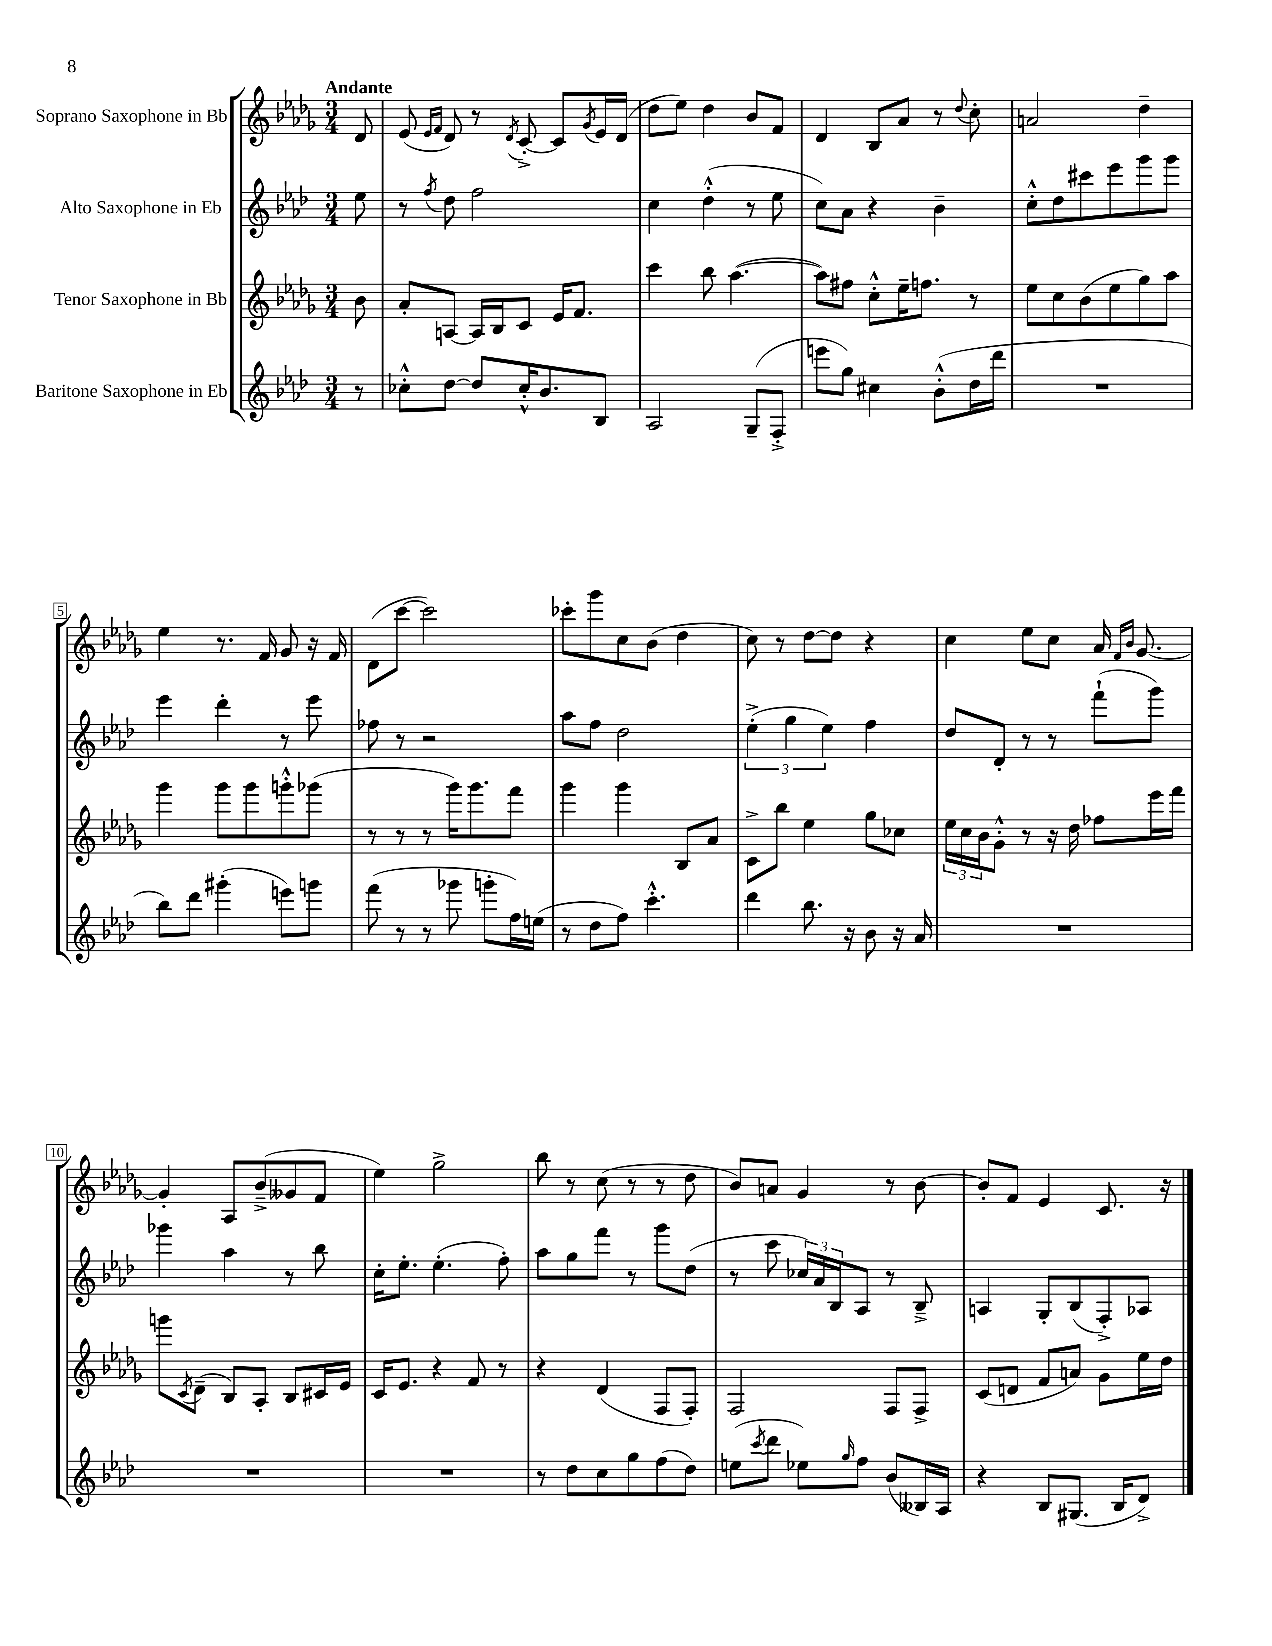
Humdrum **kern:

**kern	**kern	**kern	**kern
*part4	*part3	*part2	*part1
*staff4	*staff3	*staff2	*staff1
*I"Baritone Saxophone in Eb	*I"Tenor Saxophone in Bb	*I"Alto Saxophone in Eb	*I"Soprano Saxophone in Bb
*clefG2	*clefG2	*clefG2	*clefG2
*k[b-e-a-d-]	*k[b-e-a-d-g-]	*k[b-e-a-d-]	*k[b-e-a-d-g-]
*M3/4	*M3/4	*M3/4	*M3/4
=	=	=	=
!	!	!	!LO:TX:a:B:t=Andante
8r	8b-\	8ee-\	8d-/
=1	=1	=1	=1
8cc-X'^^\L	8a-'/L	8r	(8e-/
.	.	.	16qqe-/LL
.	.	8qff/	16qqf/JJ
[8dd-\J	[8An/J	8dd-\	8d-/)
8dd-/L]	16A/LL]	2ff\	8r
.	16B-/J	.	.
.	.	.	8qd-/
16cc-'^^/K	8c/J	.	[8c'^/
8.b-/	.	.	.
.	16e-/KL	.	8c/L]
.	8.f/J	.	.
.	.	.	8qg-/
8B-/J	.	.	16e-/L
.	.	.	(16d-/JJ
=2	=2	=2	=2
2A-/	4ccc\	4cc\	8dd-\L
.	.	.	8ee-\J)
.	8bb-\	(4dd-'^^\	4dd-\
.	([4.aa-\	.	.
(8G~/L	.	8r	8b-/L
8F'^/J	.	8ee-\	8f/J
=3	=3	=3	=3
8eeen\L	8aa-\L])	8cc\L)	4d-/
8gg\J)	8ff#X\J	8a-\J	.
4cc#X\	8cc'^^\L	4r	8B-/L
.	16ee-~\K	.	8a-/J
.	8.ffn\J	.	.
(8b-'^^\L	.	4b-~\	8r
.	.	.	8qqdd-/
16dd-\L	8r	.	8cc'\
16ddd-\JJ	.	.	.
=4	=4	=4	=4
2.r	8ee-\L	8cc'^^\L	2an/
.	8cc\	8dd-\	.
.	(8b-\	8ccc#X\	.
.	8ee-\	8eee-\	.
.	8gg-\)	8ggg\	4dd-~\
.	8aa-\J	8ggg\J	.
!!LO:LB:g=z
=5	=5	=5	=5
8bb-\L)	4ggg-\	4eee-\	4ee-\
8ddd-\J	.	.	.
(4ggg#X'\	8ggg-\L	4ddd-'\	8.r
.	8ggg-\	.	.
.	.	.	16f/
8eeen\L)	8gggn'^^\	8r	8g-/
8gggn\J	(8ggg-X\J	8eee-\	16r
.	.	.	16f/
=6	=6	=6	=6
(8fff\	8r	8ff-X\	(8d-\L
8r	8r	8r	[8ccc\J
8r	8r	2r	2ccc\])
8ggg-X\	16ggg-\KL)	.	.
.	8.ggg-\	.	.
8gggn'\L	.	.	.
16ff\L)	8fff\J	.	.
(16een\JJ	.	.	.
=7	=7	=7	=7
8r	4ggg-\	8aa-\L	8ccc-X'\L
8dd-\L	.	8ff\J	8ggg-\
8ff\J)	4ggg-\	2dd-\	8cc\
4.ccc'^^\	.	.	(8b-\J
.	8B-/L	.	4dd-\
.	8a-/J	.	.
=8	=8	=8	=8
4ddd-\	8c^\L	(6ee-'^\	8cc\)
.	8bb-\J	.	8r
.	.	6gg\	.
8.bb-\	4ee-\	.	[8dd-\L
.	.	6ee-\)	.
.	.	.	8dd-\J]
16r	.	.	.
8b-\	8gg-\L	4ff\	4r
16r	8cc-X\J	.	.
16a-/	.	.	.
=9	=9	=9	=9
2.r	24ee-\LL	8dd-/L	4cc\
.	24cc\	.	.
.	24b-\J	.	.
.	8g-'^^\J	8d-'/J	.
.	8r	8r	8ee-\L
.	16r	8r	8cc\J
.	16dd-\	.	.
.	8ff-X\L	(8fff`\L	16a-/
.	.	.	16qqf/LL
.	.	.	16qqb-/JJ
.	.	.	[8.g-/
.	16eee-\L	8ggg\J)	.
.	16fff\JJ	.	.
!!LO:LB:g=z
=10	=10	=10	=10
2.r	8gggn\L	4ggg-X\	4g-'/]
.	8qc/	.	.
.	(8d-~\J	.	.
.	8B-/L)	4aa-\	8A-/L
.	8A-'/J	.	(8b-~^/
.	8B-/L	8r	8g--X/
.	16c#X/L	8bb-\	8f/J
.	16e-/JJ	.	.
=11	=11	=11	=11
2.r	16c/KL	16cc'\KL	4ee-\)
.	8.e-/J	8.ee-'\J	.
.	4r	(4.ee-'\	2gg-^\
.	8f/	.	.
.	8r	8ff'\)	.
=12	=12	=12	=12
8r	4r	8aa-\L	8bb-\
8dd-\L	.	8gg\	8r
8cc\	(4d-/	8fff\J	(8cc\
8gg\	.	8r	8r
(8ff\	8F/L	8ggg\L	8r
8dd-\J)	8F'/J)	(8dd-\J	8dd-\
=13	=13	=13	=13
(8een\L	2F/	8r	8b-/L)
8qccc/	.	.	.
8ddd-\J	.	8ccc\	8an/J
8ee-X\L)	.	24cc-X/LL)	4g-/
.	.	24a-/	.
.	.	24B-/J	.
16qqgg/	.	.	.
8ff\J	.	8A-/J	.
(8b-/L	8F/L	8r	8r
16B--X/L)	8F^/J	8B-~^/	[8b-\
16A-/JJ	.	.	.
=14	=14	=14	=14
4r	(8c/L	4An/	8b-'/L]
.	8dn/J	.	8f/J
8B-/L	8f/L	8G'/L	4e-/
(8.G#X/J	8an/J)	(8B-/	.
.	8g-\L	8F'^/)	8.c/
16B-/KL	.	.	.
8d-^/J)	16ee-\L	8A-X/J	.
.	16dd-\JJ	.	16r
==	==	==	==
*-	*-	*-	*-
